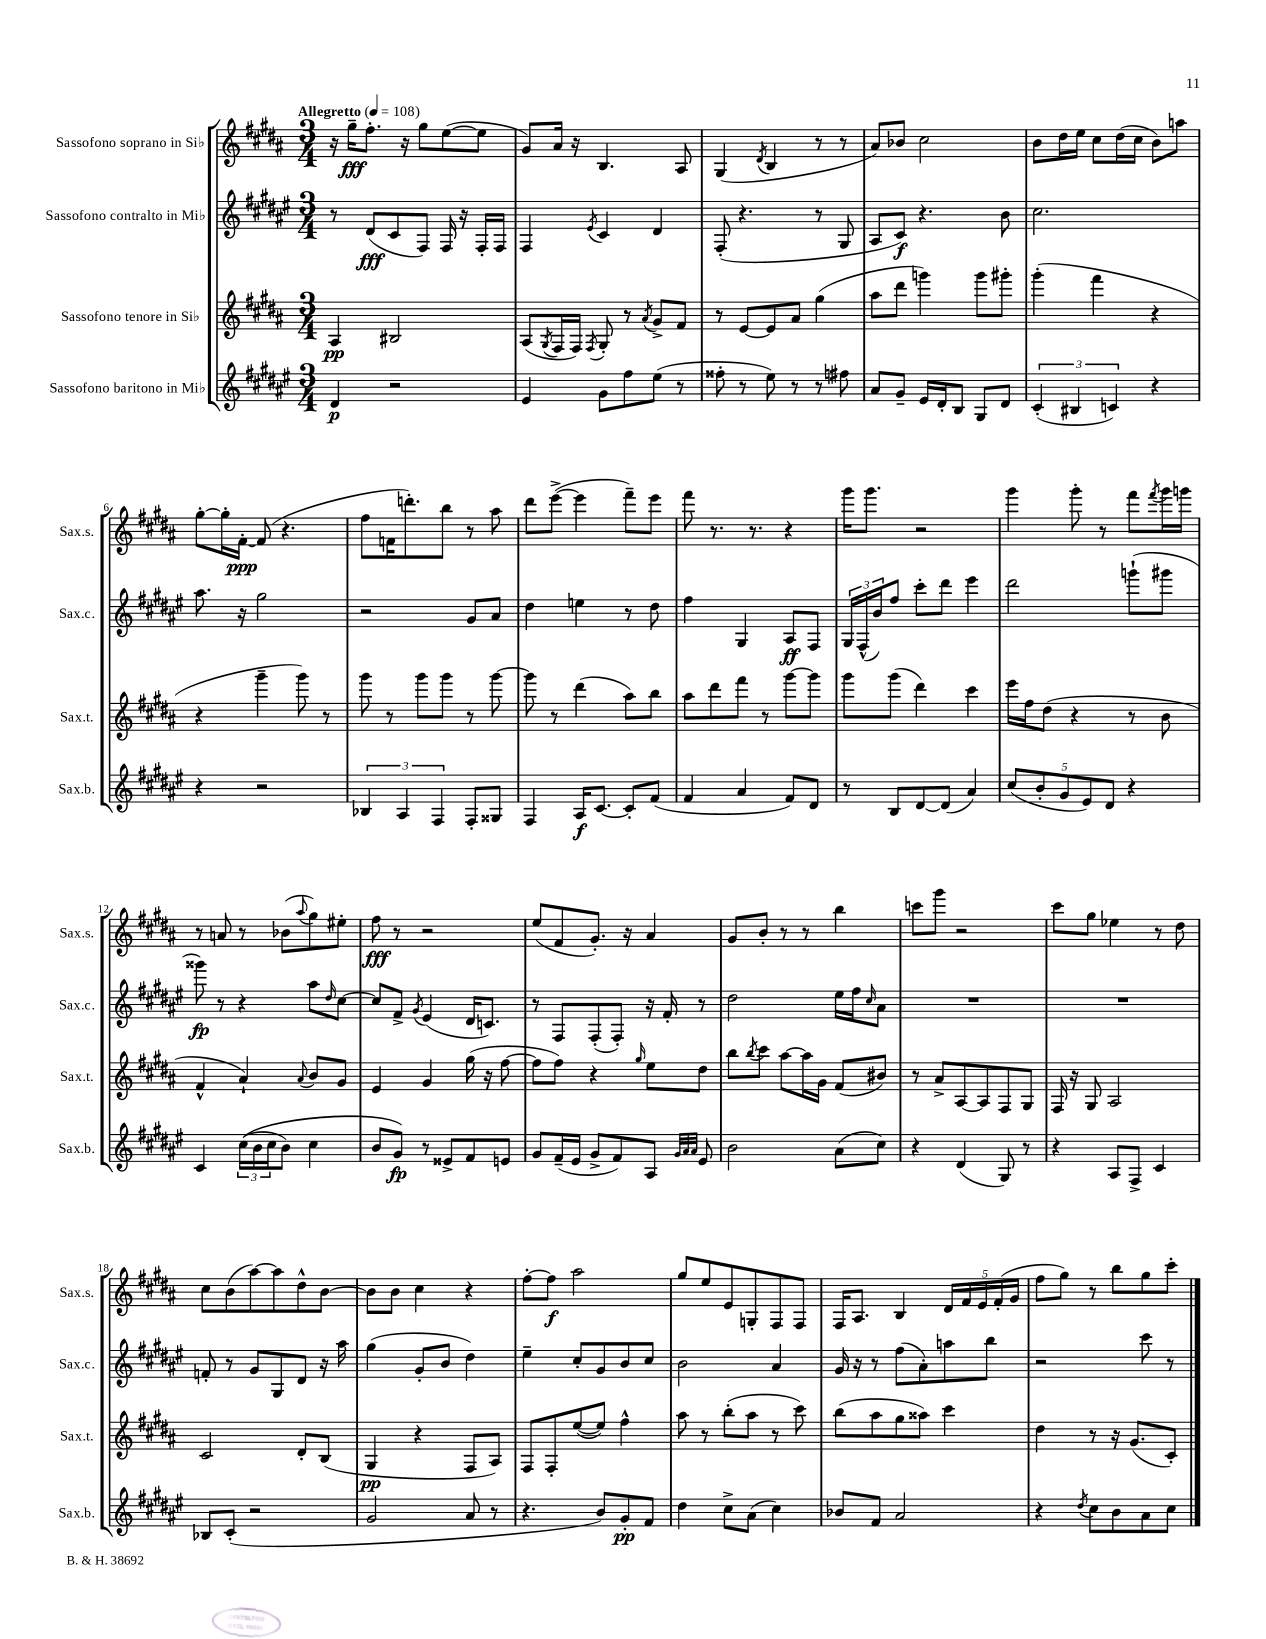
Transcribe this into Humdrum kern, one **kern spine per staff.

**kern	**kern	**kern	**kern
*staff4	*staff3	*staff2	*staff1
*clefG2	*clefG2	*clefG2	*clefG2
*k[f#c#g#d#a#e#]	*k[f#c#g#d#a#]	*k[f#c#g#d#a#e#]	*k[f#c#g#d#a#]
*M3/4	*M3/4	*M3/4	*M3/4
*MM108	*MM108	*MM108	*MM108
4d#	4A#	8r	16r
.	.	.	16gg#~
.	.	(8d#	8.ff#'
2r	2B#	8c#	.
.	.	.	16r
.	.	8F#)	8gg#
.	.	16F#	([8ee
.	.	16r	.
.	.	16F#'	8ee]
.	.	16F#	.
=	=	=	=
4e#	(8A#	4F#	8g#)
.	8qG#	.	.
.	16F#	.	16a#
.	16F#)	.	16r
.	8qF#	8qe#	.
8g#	8G#'	4c#	4.B
8ff#	8r	.	.
.	8qa#	.	.
(8ee#	8g#^	4d#	.
8r	8f#	.	8A#
=	=	=	=
8ff##'	8r	(8F#'	(4G#
8r	[8e	4.r	.
.	.	.	8qd#
8ee#)	8e]	.	4B
8r	8a#	.	.
8r	(4gg#	8r	8r
8ff#	.	8G#	8r
=	=	=	=
8a#	8aa#	8A#	8a#)
8g#~	8ddd#	8c#)	8b-
16e#	4ggg)	4.r	2cc#
16d#'	.	.	.
8B	.	.	.
8G#	8ggg	.	.
8d#	8ggg#'	8b	.
=	=	=	=
(6c#'	(4ggg#'	2.cc#	8b
.	.	.	16dd#
6B#	.	.	.
.	.	.	16ee
.	4fff#	.	8cc#
6c)	.	.	.
.	.	.	(16dd#
.	.	.	16cc#
4r	4r	.	8b)
.	.	.	8aa
=	=	=	=
4r	4r	8.aa#	[8gg#'
.	.	.	16gg#']
.	.	16r	[16f#'
2r	4ggg#~	2gg#	(8f#]
.	.	.	4.r
.	8ggg#)	.	.
.	8r	.	.
=	=	=	=
6B-	8ggg#	2r	8ff#
.	8r	.	16f
6A#	.	.	.
.	.	.	8.ddd')
.	8ggg#	.	.
6F#	.	.	.
.	8ggg#	.	8bb
8F#'	8r	8g#	8r
8G##	[8ggg#	8a#	8aa#
=	=	=	=
4F#	8ggg#]	4dd#	8ddd#
.	8r	.	([8eee^
16A#	(4ddd#	4ee	4eee]
[8.c#	.	.	.
8c#']	8aa#)	8r	8fff#~)
(8f#	8bb	8dd#	8eee
=	=	=	=
4f#	8aa#	4ff#	8fff#
.	8ddd#	.	8.r
4a#	8fff#	4G#	.
.	.	.	8.r
.	8r	.	.
8f#)	[8ggg#	8A#	4r
8d#	8ggg#]	8F#	.
=	=	=	=
8r	8ggg#	24G#	16ggg#
.	.	(24F#^^	.
.	.	.	8.ggg#
.	.	24b)	.
8B	(8ggg#	8ff#	.
[8d#	4ddd#)	8ccc#'	2r
(8d#]	.	8ddd#	.
4a#)	4ccc#	4eee#	.
=	=	=	=
(10cc#	16eee	2ddd#	4ggg#
.	16ff#	.	.
10b'	.	.	.
.	(8dd#	.	.
10g#	.	.	.
.	4r	.	8ggg#'
10e#)	.	.	.
.	.	.	8r
10d#	.	.	.
4r	8r	(8ggg`	8fff#
.	.	.	8qfff#
.	8b	8ggg#	16ggg#
.	.	.	16ggg
=	=	=	=
4c#	4f#^^	8ggg##)	8r
.	.	8r	8a
&((24cc#	4a#`)	4r	8r
24b	.	.	.
24cc#	.	.	.
8b)	.	.	(8b-
.	8qqa#	.	8qqaa#
4cc#	8b	8aa#	8gg#)
.	.	16qqdd#	.
.	8g#	[8cc#	8ee#'
=	=	=	=
8b	4e	8cc#]	8ff#
8g#&)	.	8f#^	8r
.	.	8qg#	.
8r	4g#	(4e#	2r
8e##^	.	.	.
8f#	(16gg#	16d#	.
.	16r	8.c)	.
8e	[8ff#	.	.
=	=	=	=
8g#	8ff#]	8r	(8ee
(16f#~	8ff#)	8F#	8f#
16e#	.	.	.
8g#^	4r	(8F#'	8.g#')
8f#)	.	8F#')	.
.	.	.	16r
.	16qqgg#	.	.
8A#	8ee	16r	4a#
.	.	16f#'	.
32qqg#	.	.	.
32qqa#	.	.	.
32qqa#	.	.	.
8e#	8dd#	8r	.
=	=	=	=
2b	8bb	2dd#	8g#
.	8qbb	.	.
.	8ccc#	.	8b'
.	[8aa#	.	8r
.	16aa#]	.	8r
.	16g#	.	.
(8a#	(8f#	16ee#	4bb
.	.	16ff#	.
.	.	16qqcc#	.
8cc#)	8b#)	8a#	.
=	=	=	=
4r	8r	2.r	8ccc
.	8a#^	.	8ggg#
(4d#	[8A#	.	2r
.	8A#]	.	.
8G#)	8F#	.	.
8r	8G#	.	.
=	=	=	=
4r	16F#	2.r	8ccc#
.	16r	.	.
.	8G#	.	8gg#
8A#	2A#	.	4ee-
8F#^	.	.	.
4c#	.	.	8r
.	.	.	8dd#
=	=	=	=
8B-	2c#	8f'	8cc#
(8c#'	.	8r	(8b
2r	.	8g#	[8aa#)
.	.	8G#	8aa#]
.	8d#'	8d#	8dd#^^
.	(8B	16r	[8b
.	.	16aa#	.
=	=	=	=
2g#	4G#	(4gg#	8b]
.	.	.	8b
.	4r	8g#'	4cc#
.	.	8b	.
8a#	8F#	4dd#)	4r
8r	8A#)	.	.
=	=	=	=
4.r	8F#	4ee#~	[8ff#'
.	8F#'	.	8ff#]
.	([8ee	8cc#'	2aa#
8b)	8ee])	8g#	.
8g#'	4ff#^^	8b	.
8f#	.	8cc#	.
=	=	=	=
4dd#	8aa#	2b	8gg#
.	8r	.	8ee
8cc#^	(8bb'	.	8e
(8a#	8aa#	.	8G'
4cc#)	8r	4a#	8F#
.	8ccc#)	.	8F#
=	=	=	=
8b-	(8bb	16g#	16F#
.	.	16r	8.A#
8f#	8aa#	8r	.
2a#	8gg#	(8ff#	4B
.	8aa##)	8a#')	.
.	4ccc#	8aa	20d#
.	.	.	20f#
.	.	.	20e
.	.	8bb	.
.	.	.	(20f#'
.	.	.	20g#
=	=	=	=
4r	4dd#	2r	8ff#
.	.	.	8gg#)
8qdd#	.	.	.
8cc#	8r	.	8r
8b	16r	.	8bb
.	(8.g#	.	.
8a#	.	8ccc#	8gg#
8cc#	8c#')	8r	8ccc#'
==	==	==	==
*-	*-	*-	*-
